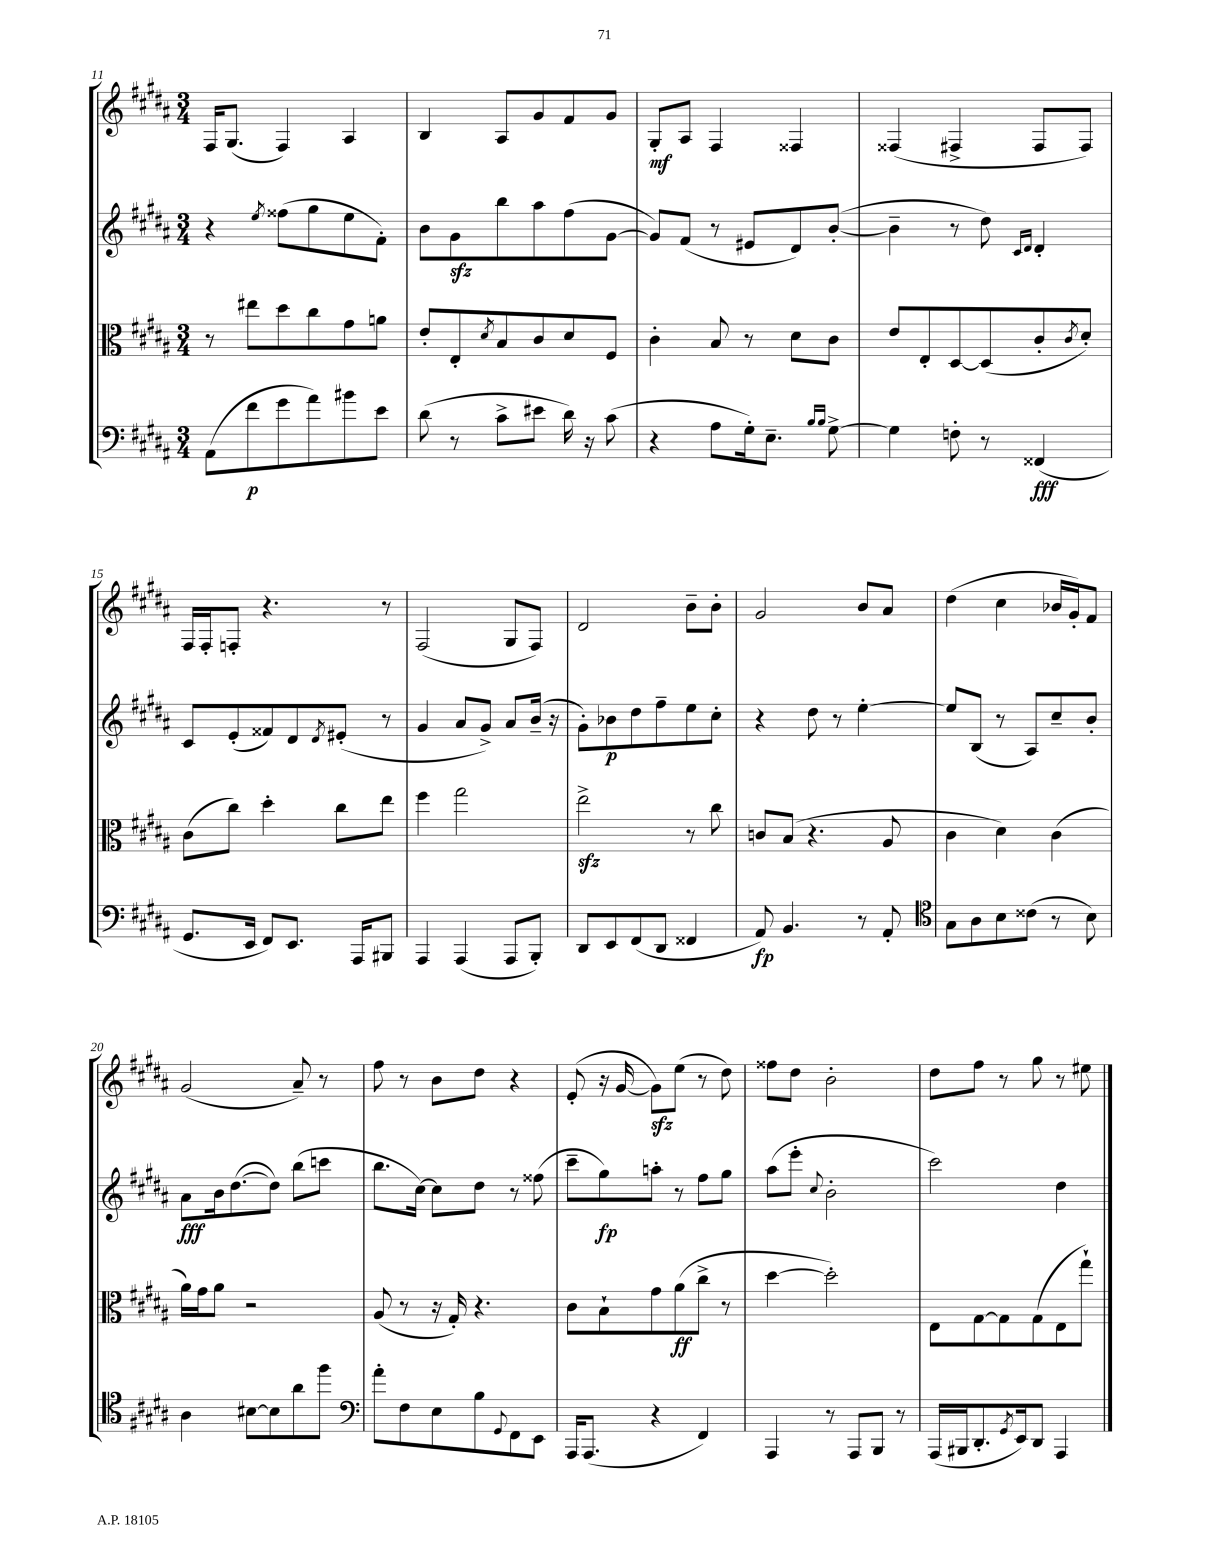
<<
\new StaffGroup <<
\new Staff = "s0" {
    \clef treble \key b \major \numericTimeSignature \time 3/4
    fis16 gis8.( fis4) ais4 |
    b4 ais8 gis'8 fis'8 gis'8 |
    gis8-.\mf ais8 fis4 fisis4 |
    fisis4( fis4-> fis8 fis8) |
    fis16 fis16-. f8-. r4. r8 |
    fis2( gis8 fis8) |
    dis'2 b'8-- b'8-. |
    gis'2 b'8 ais'8 |
    dis''4( cis''4 bes'16 gis'16-.) fis'8 |
    gis'2( ais'8--) r8 |
    fis''8 r8 b'8 dis''8 r4 |
    e'8-.( r16 gis'16~ gis'8\sfz) e''8( r8 dis''8) |
    fisis''8 dis''8 b'2-. |
    dis''8 fis''8 r8 gis''8 r8 eis''8 \bar "|." |
}
\new Staff = "s1" {
    \clef treble \key b \major \numericTimeSignature \time 3/4
    r4 \acciaccatura { e''8 } fisis''8( gis''8 e''8 fis'8-.) |
    b'8 gis'8\sfz b''8 ais''8 fis''8( gis'8~ |
    gis'8) fis'8( r8 eis'8 dis'8) b'8~-.( |
    b'4-- r8 dis''8) \grace { cis'16 dis'16 } dis'4-. |
    cis'8 e'8-.( fisis'8) dis'8 \acciaccatura { dis'8 } eis'8-.( r8 |
    gis'4 ais'8 gis'8->) ais'8 b'16--( r16 |
    gis'8-.) bes'8\p dis''8 fis''8-- e''8 cis''8-. |
    r4 dis''8 r8 e''4~-. |
    e''8 b8( r8 ais8) cis''8-- b'8-. |
    ais'8\fff b'16 dis''8.~( dis''8) b''8( c'''8 |
    b''8. cis''16~) cis''8 dis''8 r8 fisis''8( |
    cis'''8-- gis''8\fp) a''8-. r8 fis''8 gis''8 |
    ais''8( e'''8-. \appoggiatura { cis''8 } b'2-. |
    cis'''2) dis''4 \bar "|." |
}
\new Staff = "s2" {
    \clef alto \key b \major \numericTimeSignature \time 3/4
    r8 eis''8 dis''8 cis''8 gis'8 a'8 |
    e'8-. e8-. \acciaccatura { dis'8 } b8 cis'8 dis'8 fis8 |
    cis'4-. b8 r8 dis'8 cis'8 |
    e'8 e8-. dis8~ dis8( cis'8-. \acciaccatura { cis'8 } dis'8-.) |
    cis'8( cis''8) dis''4-. cis''8 e''8 |
    fis''4 gis''2 |
    e''2->\sfz r8 cis''8 |
    c'8 b8( r4. ais8 |
    cis'4 dis'4) cis'4( |
    ais'16) gis'16 ais'8 r2 |
    ais8( r8 r16 gis16-.) r4. |
    cis'8 b8-! gis'8 ais'8\ff( cis''8-> r8 |
    dis''4~ dis''2-.) |
    e8 gis8~ gis8 gis8( e8 gis''8-!) \bar "|." |
}
\new Staff = "s3" {
    \clef bass \key b \major \numericTimeSignature \time 3/4
    ais,8( fis'8\p gis'8 ais'8) bis'8 e'8 |
    dis'8( r8 cis'8-> eis'8 dis'16) r16 cis'8( |
    r4 ais8 gis16-.) e8.-- \grace { b16 b16 } gis8~-> |
    gis4 f8-. r8 fisis,4\fff( |
    gis,8. e,16 fis,8) e,8. ais,,16 bis,,8 |
    ais,,4 ais,,4( ais,,8 b,,8-.) |
    dis,8 e,8 fis,8( dis,8 fisis,4 |
    ais,8\fp) b,4. r8 ais,8-. |
    \clef tenor gis8 ais8 b8 cisis'8( r8 b8) |
    ais4 bis8~ bis8 ais'8 fis''8 |
    \clef bass ais'8-. fis8 e8 b8 \appoggiatura { gis,8 } fis,8 e,8 |
    ais,,16 ais,,8.( r4 fis,4) |
    ais,,4 r8 ais,,8 b,,8 r8 |
    ais,,16( bis,,16 dis,8.-. \acciaccatura { gis,8 } e,16) dis,8 ais,,4 \bar "|." |
}
>>
>>
\layout { \context { \Score currentBarNumber = #11 } }
